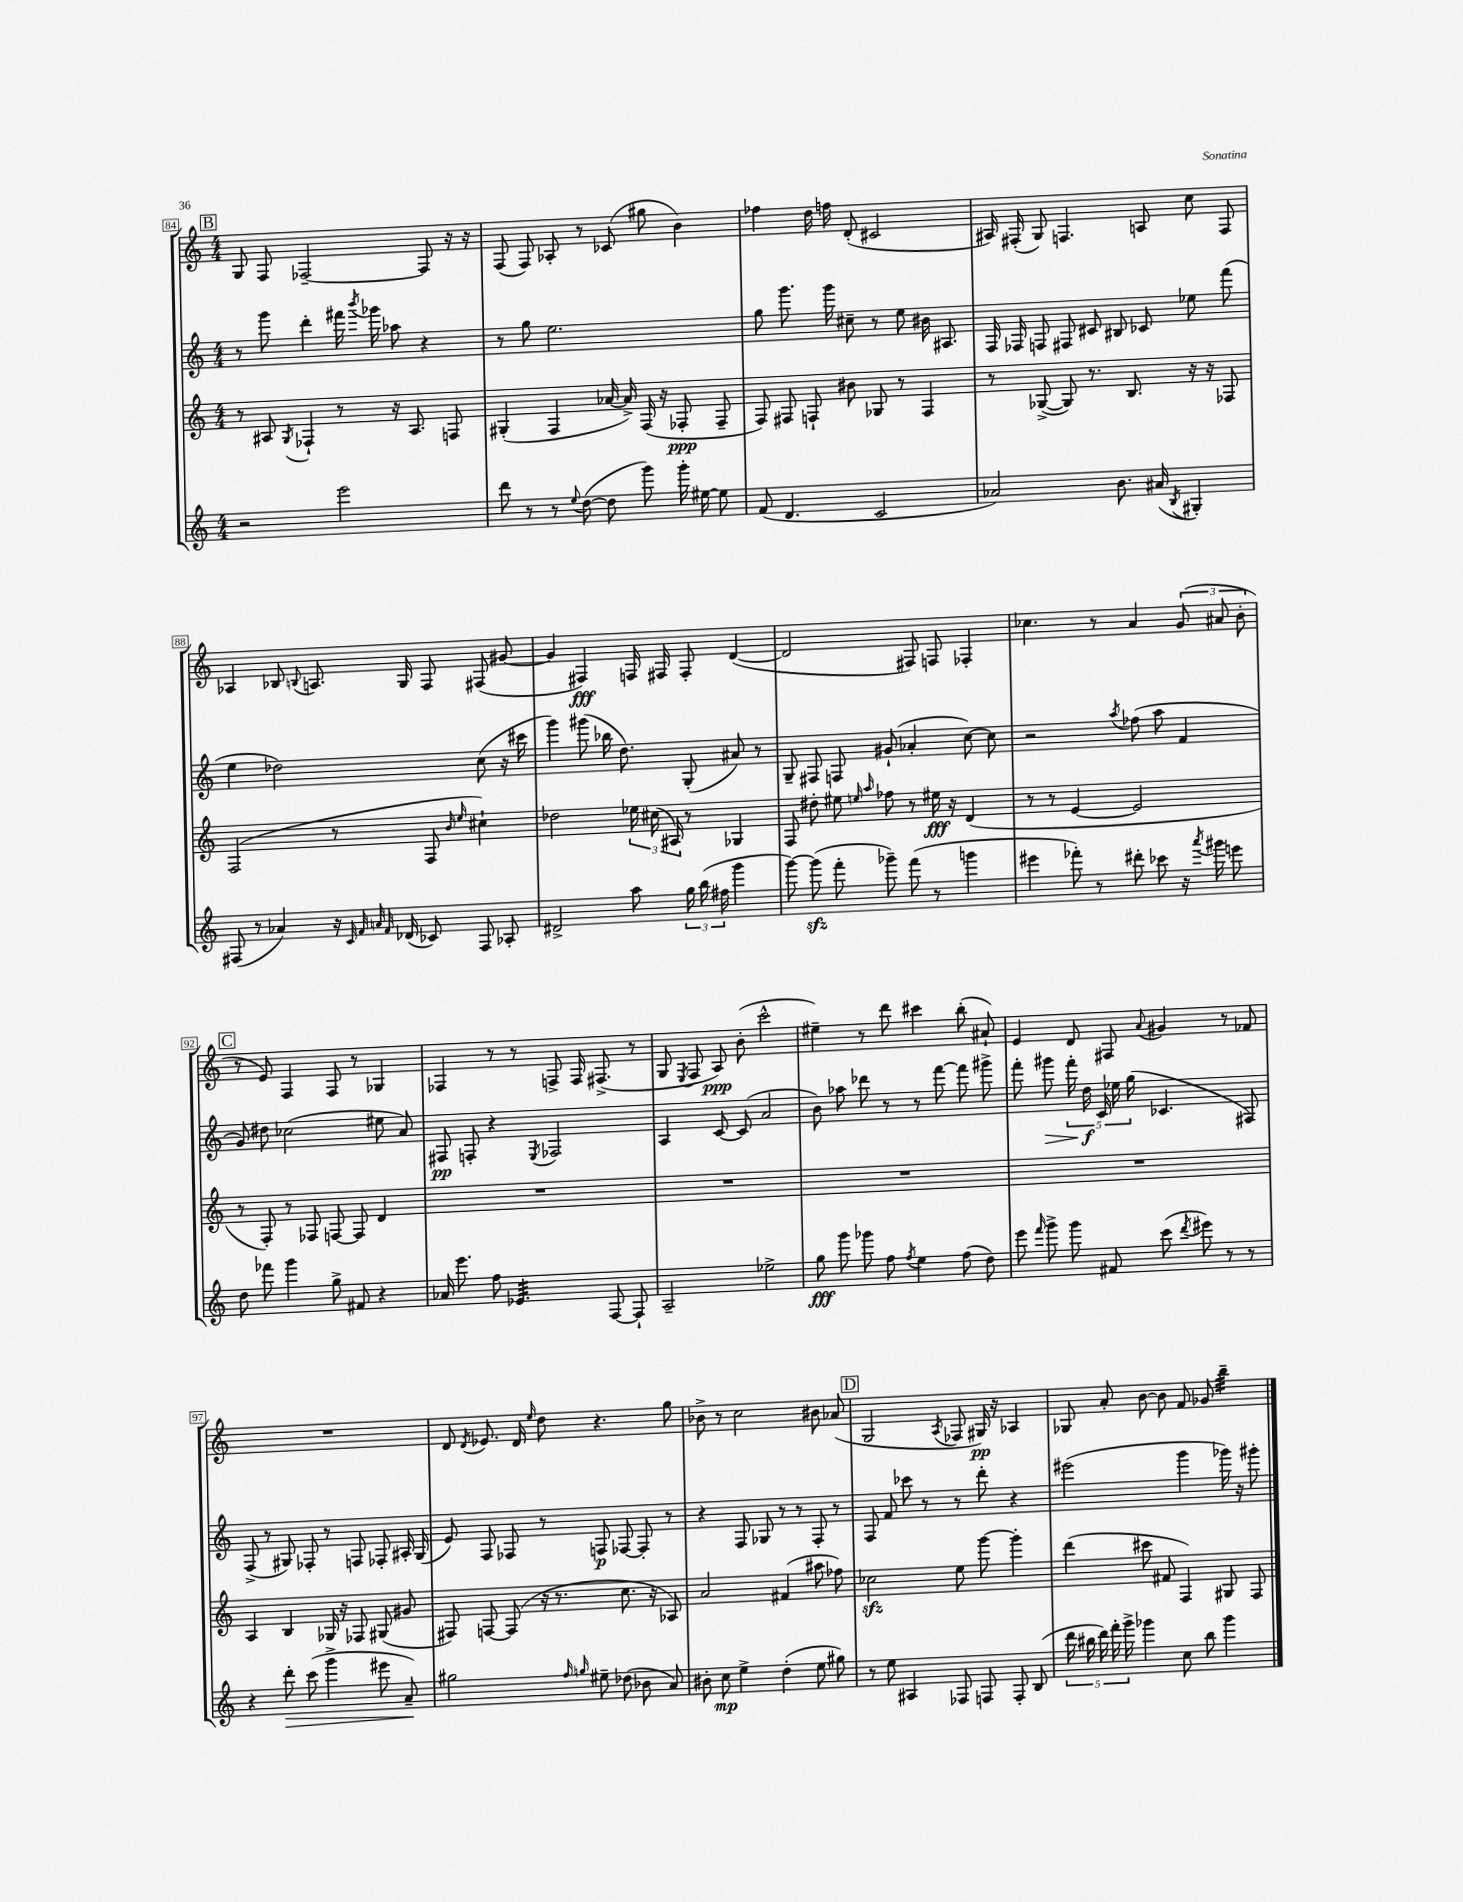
<<
\new StaffGroup <<
\new Staff = "s0" {
    \clef treble \key c \major \numericTimeSignature \time 4/4
    \autoBeamOff \mark \markup { \box "B" } g8 f8 fes2~-- fes8 r16 r16 |
    f8( f8) aes8-. r8 ces'8( gis''8 b'4) |
    fes''4 d''16 f''16 d'8-.( cis'2 |
    ais16) fis16-.( g8) f4. a8 c''8 f8 |
    aes4 bes8 \appoggiatura { b8 } a8. g16 f8 fis8( gis'8~ |
    gis'4 fis4\fff) f16 fis16 fis8-. d'4~( |
    d'2 fis8) f8 fes4-. |
    ces''4. r8 a'4 \tuplet 3/2 { g'8( ais'8 b'8-. } |
    \mark \markup { \box "C" } r8 e'8) f4 f8 r8 ges4 |
    fes4 r8 r8 f8-> f16 fis8.->( r8 |
    g8 \acciaccatura { e8 } f8 a8\ppp) b'8-.( c'''2-^ |
    eis''4--) r8 d'''8 cis'''4 b''8-.( ais'8-!) |
    e'4 d'8 fis8 \appoggiatura { a'8 } gis'4 r8 fes'8 |
    R1 |
    d'8 \acciaccatura { d'8 } ees'8. d'16 \grace { e''16 } d''8 r4. g''8 |
    bes'8-> r8 c''2 bis'8 aes'8( |
    \mark \markup { \box "D" } g2 \acciaccatura { a8 } fes8 gis16\pp) r16 aes4 |
    ges8 a'8-. b'8~ b'8 f'8 ges'8 b''4:32-- \bar "|." |
}
\new Staff = "s1" {
    \clef treble \key c \major \numericTimeSignature \time 4/4
    \autoBeamOff \mark \markup { \box "B" } r8 g'''8 d'''4-. fis'''16 \acciaccatura { b'''8 } ges'''16 aes''8 r4 |
    r8 g''8 e''2. |
    g''8 g'''8. g'''16 cis''8-- r8 e''8 bis'16 ais8. |
    f16 fes16 f8 fis8 cis'8 bis8 ces'8 ees''8 f'''8( |
    e''4 des''2) c''8( r16 cis'''16 |
    g'''4) gis'''8( bes''16 d''8.) g8-.( ais'8) r8 |
    g8-- fis8 f8 gis'8-!( aes'4-. c''8~) c''8 |
    r2 \acciaccatura { a''8 } fes''8( a''8 f'4 |
    \mark \markup { \box "C" } g'8) dis''8 ces''2( eis''8 a'8) |
    fis8\pp f8-. r4 \acciaccatura { e8 } fes2 |
    a4 c'8~ c'8( a'2 |
    b'8) aes''8 des'''8 r8 r8 f'''8~ f'''8 gis'''8-> |
    f'''8-. gis'''8\> \tuplet 5/4 { f'''16-. d''16\f\! c'16 ees''16 g''16( } ces'4. fis8) |
    f8->( r8 gis8) fes8-. r8 f8 fes8-. ais16-. gis16( |
    e'8) f8 fes8 r8 f8\p fes8~ fes8-. r8 |
    r4 f8 ges8 r8 r8 f8-. r8 |
    \mark \markup { \box "D" } f8 f'8 ces'''8 r8 r8 d'''8-. r4 |
    eis'''2( g'''4 ges'''16) r16 gis'''8-. \bar "|." |
}
\new Staff = "s2" {
    \clef treble \key c \major \numericTimeSignature \time 4/4
    \autoBeamOff \mark \markup { \box "B" } r8 ais8 \acciaccatura { g8 } fes4-! r8 r16 ais8. f8 |
    gis4-.( f4 aes'16~ aes'16->) f16( r16 fes8-.\ppp fes8-- |
    f8) fis8 f8-! bis'8 ges8 r8 f4 |
    r8 ges8~->( ges8) r8. b8. r16 r16 fes8 |
    f2( r8 f8 \grace { b'16 e''16 } cis''4-!) |
    des''2 \tuplet 3/2 { ees''16 cis''16( ais16) } r8 ges4 |
    f8 dis''8-. eis''8 \grace { e''16 a''16 } fes''8 r8 eis''16\fff r16 d'4( |
    r8 r8 e'4~ e'2 |
    \mark \markup { \box "C" } r8 f8-.) r8 fes8 f8~ f8 d'4 |
    R1 |
    R1 |
    R1 |
    R1 |
    a4 b4 ges16 r16 fes8 gis8( gis'8 |
    fis8) f8~ f8( r16 r8. c''8. r16 aes8) |
    a'2 fis'4( ais''8 fes''8) |
    \mark \markup { \box "D" } ces''2\sfz e''8 g'''8~ g'''4-. |
    d'''4( cis'''8 fis'8 f4) gis8 f8 \bar "|." |
}
\new Staff = "s3" {
    \clef treble \key c \major \numericTimeSignature \time 4/4
    \autoBeamOff \mark \markup { \box "B" } r2 e'''2 |
    d'''8 r8 r8 \appoggiatura { e''8 } d''8~( d''8 g'''8) g'''16-. eis''16~ eis''8 |
    f'8( d'4. c'2 |
    aes'2) b'8. ais'16( \acciaccatura { b8 } gis4-.) |
    fis8( r8 aes'4) r16 \grace { c'32 f'32 a'32 f'32 } des'16( ces'8) fis8 aes8-. |
    dis'2-> a''8 \tuplet 3/2 { g''16 b''16( fis''16 } g'''4 |
    g'''8~) g'''8\sfz( f'''8-. ges'''8--) f'''8( r8 g'''4 |
    eis'''4 fes'''8-.) r8 dis'''8-. ces'''8 r16 \acciaccatura { a'''8 } gis'''16 e'''8 |
    \mark \markup { \box "C" } d''8 fes'''8 g'''4 g''8-> fis'8 r4 |
    aes'16 e'''8. f''8 ees'4.:32 f8~ f8-! |
    a2-- ees''2-> |
    g''8\fff g'''8 ges'''8 f''8 \acciaccatura { f''8 } e''4 f''8( d''8) |
    e'''8 \grace { f'''16 } g'''8-> g'''8 fis'8 c'''8( \acciaccatura { d'''8 } eis'''8) r8 r8 |
    r4 d'''8-.\> c'''8( g'''4-> eis'''8 a'8--\!) |
    gis''2 \grace { f''16 g''16 } eis''8-- des''8( bes'8 a'8) |
    bis'8-. c''8\mp e''4-> d''4-.( e''8 gis''8) |
    \mark \markup { \box "D" } r8 e''8 ais4 fes8 f8 f8-. b8( |
    \tuplet 5/4 { d'''16 bis''16 d'''16) f'''16-. g'''16-> } ges'''4 c''8 bis''8 ges'''4 \bar "|." |
}
>>
>>
\layout { \context { \Score currentBarNumber = #84 \override BarNumber.stencil = #(make-stencil-boxer 0.1 0.3 ly:text-interface::print) } }
